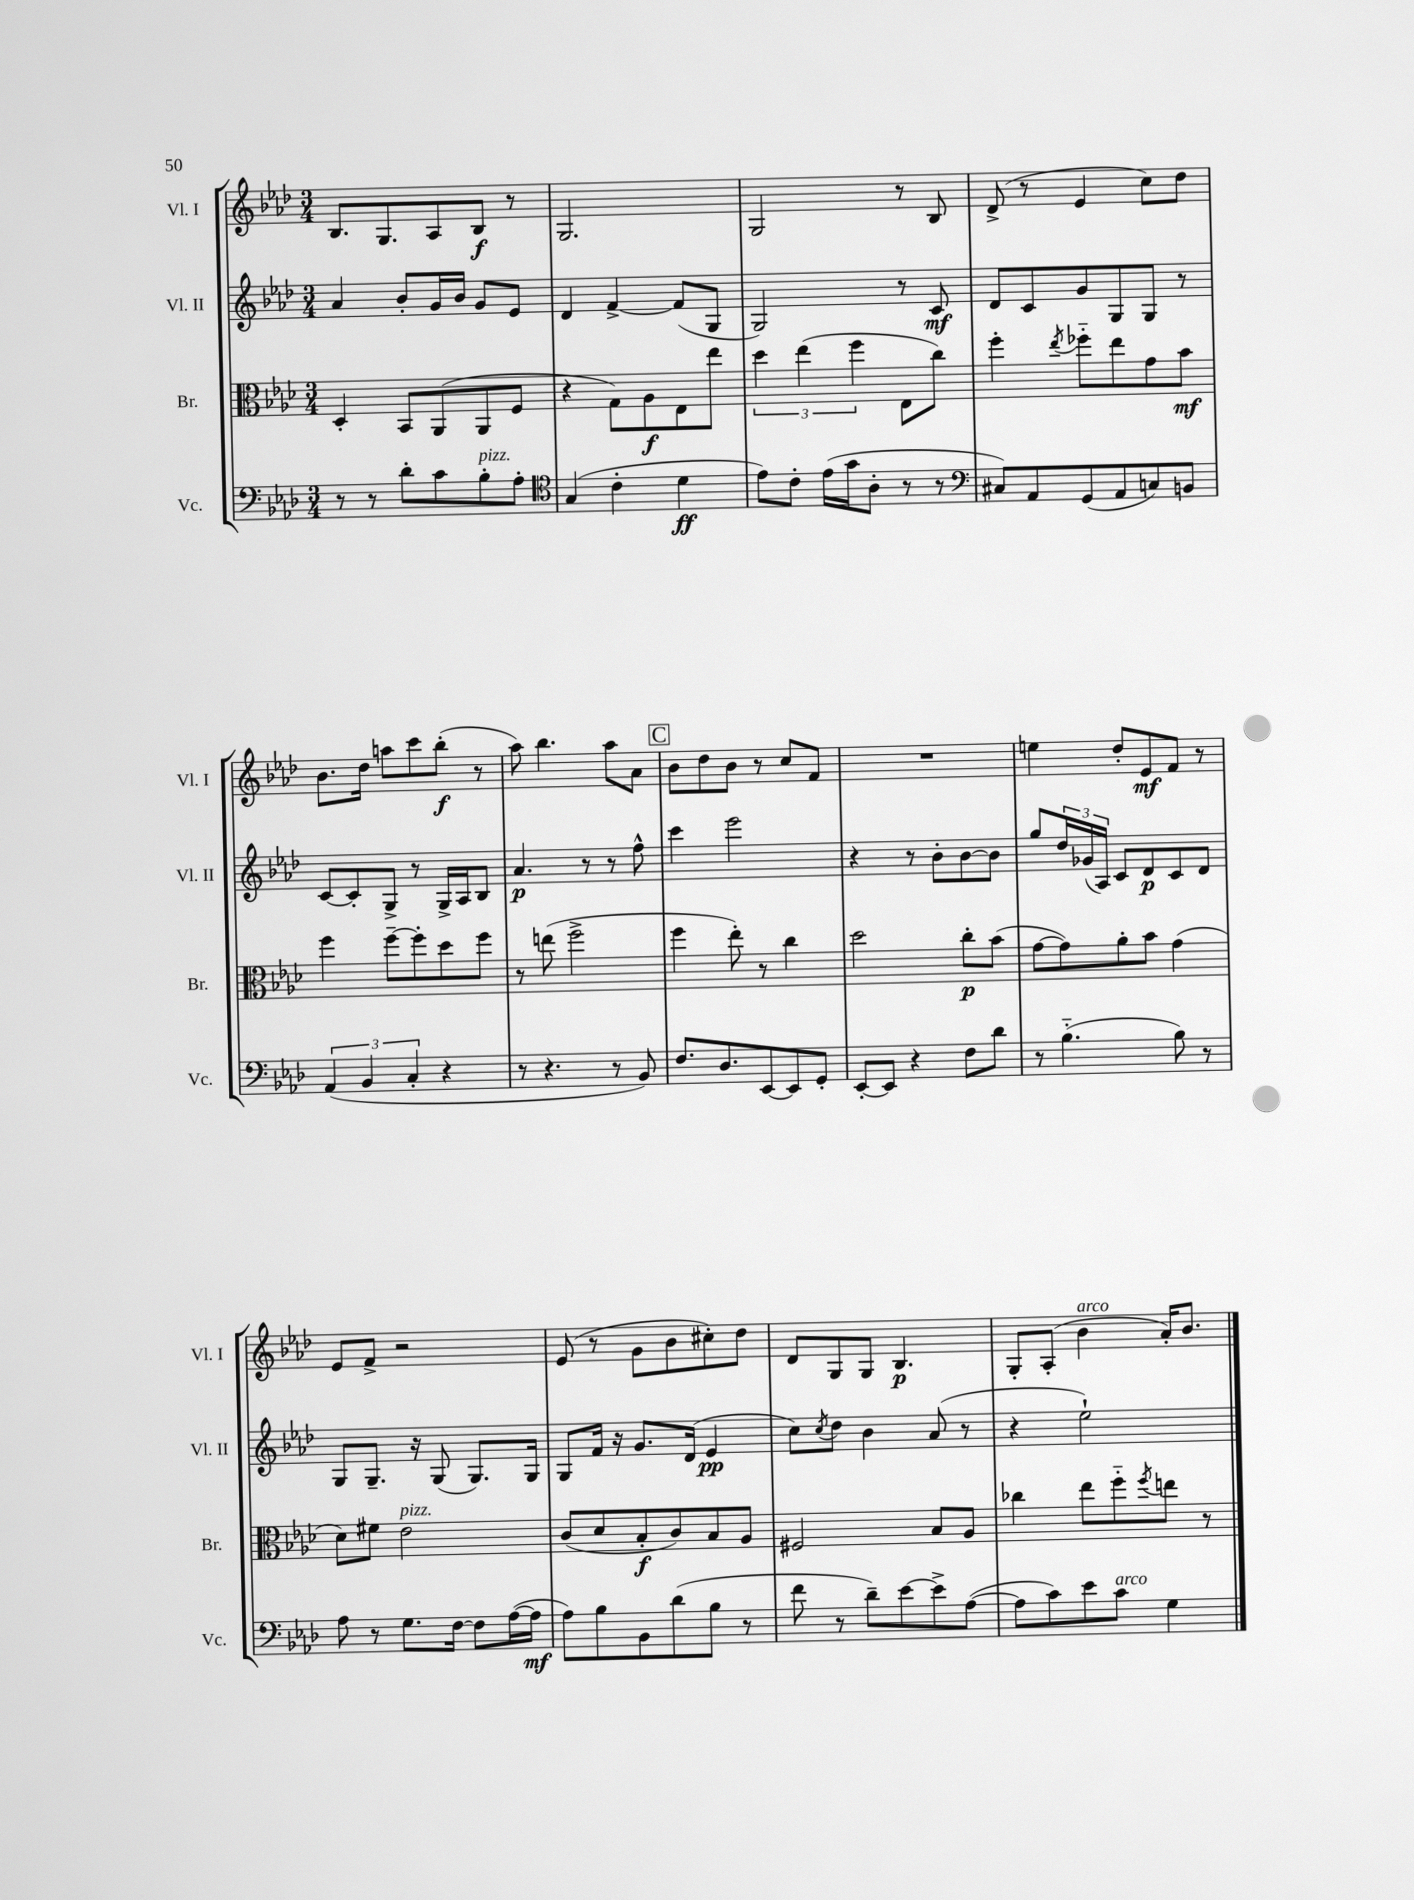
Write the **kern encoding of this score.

**kern	**kern	**kern	**kern
*staff4	*staff3	*staff2	*staff1
*clefF4	*clefC3	*clefG2	*clefG2
*k[b-e-a-d-]	*k[b-e-a-d-]	*k[b-e-a-d-]	*k[b-e-a-d-]
*M3/4	*M3/4	*M3/4	*M3/4
8r	4D-'	4a-	8.B-
8r	.	.	.
.	.	.	8.G
8d-'	8BB-	8b-'	.
8c	(8AA-	16g	8A-
.	.	16b-	.
8B-'	8AA-	8g	8B-
8A-'	8F	8e-	8r
=	=	=	=
*clefC4	*	*	*
(4G	4r	4d-	2.G
4c'	8G)	[4f^	.
.	8A-	.	.
4d-	8E-	(8f]	.
.	8ee-	8G	.
=	=	=	=
8e-)	6dd-	2G)	2G
8c'	.	.	.
.	(6ee-	.	.
(16e-	.	.	.
16g	.	.	.
.	6ff	.	.
8A-'	.	.	.
8r	8E-	8r	8r
8r	8cc)	8c	8B-
=	=	=	=
*clefF4	*	*	*
8C#)	4ff'	8d-	(8d-^
8AA-	.	8c	8r
.	8qee-	.	.
(8GG	8ff-'~	8g	4e-
8AA-	8ee-	8G	.
8C)	8g	8G	8cc)
8BB	8b-	8r	8dd-
=	=	=	=
(6AA-	4ff	[8c	8.b-
.	.	8c']	.
6BB-	.	.	.
.	.	.	16dd-
.	[8ff~	8G^	8aa
6C'	.	.	.
.	8ff']	8r	8ccc
4r	8dd-	16G^	(8bb-'
.	.	16A-	.
.	8ff	8B-	8r
=	=	=	=
8r	8r	4.a-	8aa-)
4.r	(8ee	.	4.bb-
.	2ff^	.	.
.	.	8r	.
8r	.	8r	8aa-
8BB-)	.	8ff^^	8a-
=	=	=	=
8.F	4ff	4ccc	8b-
.	.	.	8dd-
8.D-	.	.	.
.	8ee-')	2eee-	8b-
[8EE-	8r	.	8r
8EE-]	4cc	.	8cc
8GG'	.	.	8f
=	=	=	=
[8EE-'	2dd-	4r	2.r
8EE-]	.	.	.
4r	.	8r	.
.	.	8b-'	.
8F	8cc'	[8b-	.
8d-	(8b-	8b-]	.
=	=	=	=
8r	[8g	8gg	4ee
(4.B-'~	8g])	24dd-	.
.	.	(24g-	.
.	.	24A-)	.
.	8a-'	8c	8dd-'
.	8b-	8d-	8e-
8B-)	(4g	8c	8f
8r	.	8d-	8r
=	=	=	=
8A-	8d-)	8G	8e-
8r	8f#	8.G~	8f^
8.G	2e-	.	2r
.	.	16r	.
.	.	(8G	.
[16F	.	.	.
8F]	.	8.G)	.
([16A-	.	.	.
16A-]	.	16G	.
=	=	=	=
8A-)	(8c	8G	(8e-
8B-	8d-	16f	8r
.	.	16r	.
8BB-	8B-'	8.g	8g
(8d-	8c)	.	8b-
.	.	(16d-	.
8B-	8B-	4e-	8cc#')
8r	8A-	.	8dd-
=	=	=	=
8f	2F#	8cc)	8d-
.	.	8qcc	.
8r	.	8dd-	8G
8d-~)	.	4b-	8G
[8e-	.	.	4.B-
8e-^]	8B-	(8a-	.
([8A-	8A-	8r	.
=	=	=	=
8A-]	4cc-	4r	8G'
8c)	.	.	(8A-'
8e-	8ee-	2ee-`)	4b-
8c	8ff'~	.	.
.	8qff	.	.
4G	8ee	.	16a-')
.	.	.	8.b-
.	8r	.	.
==	==	==	==
*-	*-	*-	*-
